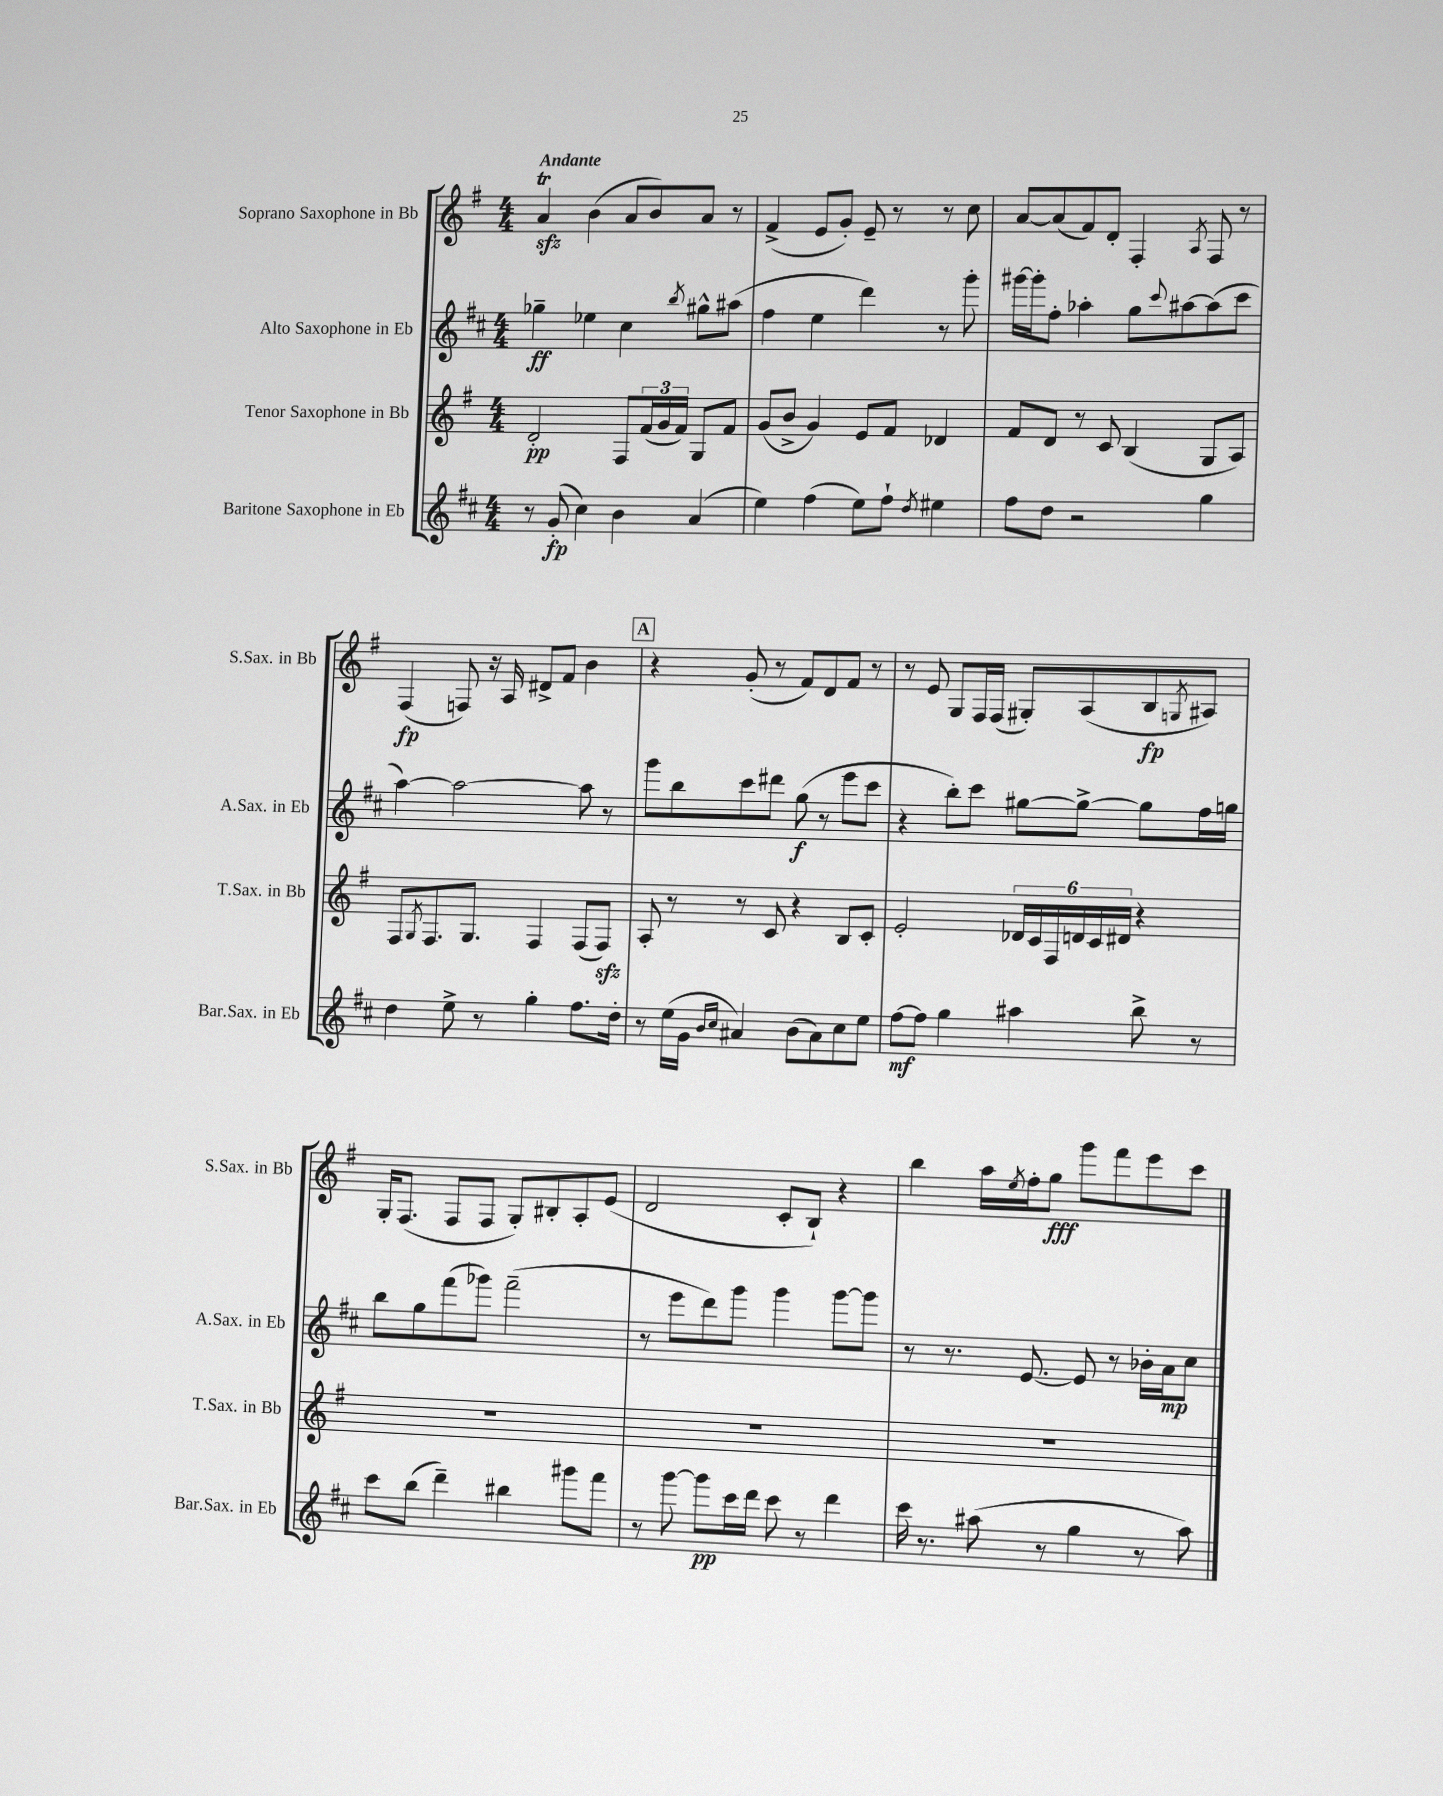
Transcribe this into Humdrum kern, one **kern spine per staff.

**kern	**kern	**kern	**kern
*staff4	*staff3	*staff2	*staff1
*clefG2	*clefG2	*clefG2	*clefG2
*k[f#c#]	*k[f#]	*k[f#c#]	*k[f#]
*M4/4	*M4/4	*M4/4	*M4/4
8r	2d'/	4gg-~\	4a/
(8g'/	.	.	.
4cc#\)	.	4ee-\	(4b\
4b\	8F#/L	4cc#\	8a/L
.	(24f#/L	.	8b/)
.	24g/	.	.
.	24f#/JJ)	.	.
.	.	8qbb/	.
(4a/	8G/L	8gg#^^\L	8a/J
.	8f#/J	(8aa#\J	8r
=	=	=	=
4ee\)	(8g/L	4ff#\	(4f#^/
.	8b^/J	.	.
(4ff#\	4g/)	4ee\	8e/L
.	.	.	8g'/J)
8ee\L)	8e/L	4ddd\)	8e~/
8ff#`\J	8f#/J	.	8r
8qdd/	.	.	.
4ee#\	4d-/	8r	8r
.	.	8ggg'\	8cc\
=	=	=	=
8ff#\L	8f#/L	[16ggg#\LL	[8a/L
.	.	16ggg#'\]J	.
8dd\J	8d/J	8ff#'\J	(8a/]
2r	8r	4aa-'\	8f#/)
.	8c/	.	8d'/J
.	(4B/	8gg\L	4F#'/
.	.	8qqccc#/	.
.	.	[8aa#\	.
.	.	.	8qA/
4gg\	8G/L	(8aa#\]	8F#/
.	8A/J)	8ccc#\J	8r
=	=	=	=
4dd\	8F#/L	[4aa\)	(4F#/
.	8qG/	.	.
.	8.F#/	.	.
8ee^\	.	2aa\_	8F/)
.	8.G/J	.	.
8r	.	.	16r
.	.	.	16A/
4gg'\	4F#/	.	8d#^/L
.	.	.	8f#/J
8.ff#\L	(8F#/L	8aa\]	4b\
.	8F#/J)	8r	.
16dd'\Jk	.	.	.
=	=	=	=
8r	8A'/	8ggg\L	4r
(16ee\LL	8r	8bb\	.
16g\JJ	.	.	.
16qqb/LL	.	.	.
16qqcc#/JJ	.	.	.
4a#/)	8r	8ccc#\	(8g'/
.	8c/	8ddd#\J	8r
(8b\L	4r	(8gg\	8f#/L)
8a#\)	.	8r	8d/
8cc#\	8B/L	8eee\L	8f#/J
8ee\J	8c'/J	8ccc#\J	8r
=	=	=	=
[8ff#\L	2e'/	4r	8r
8ff#\]J	.	.	8e/
4gg\	.	8bb'\L)	8G/L
.	.	8ccc#\J	16F#/L
.	.	.	(16F#/JJ
4aa#\	24d-/LL	[8gg#\L	8G#'/L)
.	24c/	.	.
.	24F#/	.	.
.	24d/	8gg#^\_J	(8A/
.	24c/	.	.
.	24d#/JJ	.	.
8bb^\	4r	8gg#\]L	8B/
.	.	.	8qG/
8r	.	16ff#\L	8A#/J)
.	.	16gg\JJ	.
=	=	=	=
8ccc#\L	1r	8bb\L	16G'/LK
.	.	.	(8.F#/J
(8bb\J	.	8gg\	.
4ddd~\)	.	(8fff#\	8F#/L
.	.	8ggg-\J)	8F#/J
4bb#\	.	(2fff#~\	8G'/L)
.	.	.	8B#'/
8ggg#\L	.	.	8A'/
8fff#\J	.	.	(8e/J
=	=	=	=
8r	1r	8r	2d/
[8ggg\	.	8eee\L	.
8ggg\]L	.	8ddd\)	.
16ccc#\L	.	8ggg\J	.
16ddd\JJ	.	.	.
8ccc#\	.	4ggg\	8c'/L
8r	.	.	8B`/J)
4ddd\	.	[8ggg\L	4r
.	.	8ggg\]J	.
=	=	=	=
16ccc#\	1r	8r	4bb\
8.r	.	.	.
.	.	8.r	.
(8aa#\	.	.	16aa\LL
.	.	.	8qee/
.	.	[8.e/	16ff#'\J
8r	.	.	8gg\J
4gg\	.	8e/]	8ggg\L
.	.	8r	8fff#\
8r	.	16b-'\LL	8eee\
.	.	16a\J	.
8aa#\)	.	8cc#\J	8ccc\J
==	==	==	==
*-	*-	*-	*-
